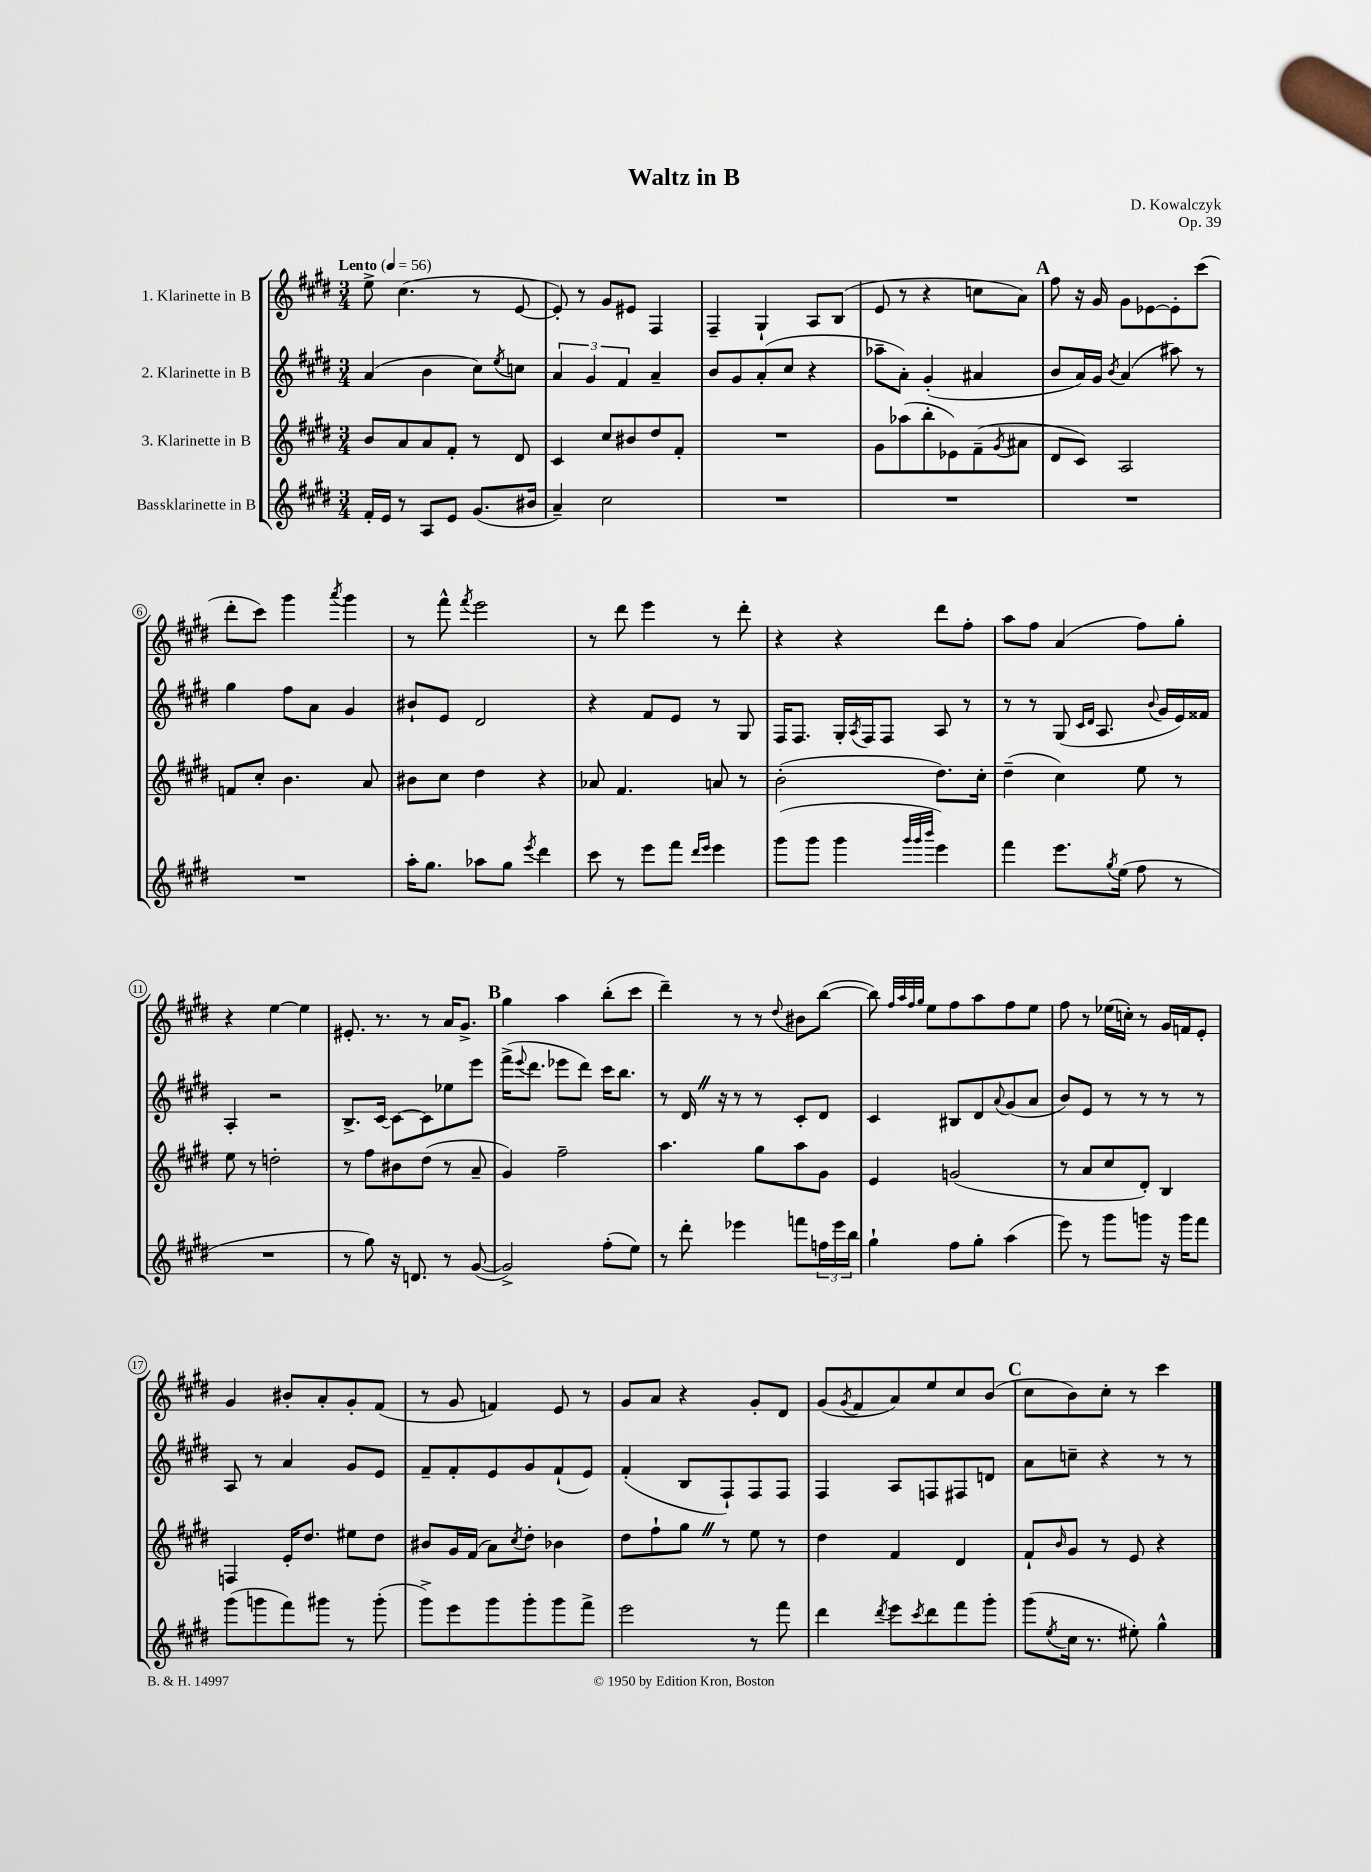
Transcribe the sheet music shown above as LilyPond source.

\header { title = "Waltz in B" composer = "D. Kowalczyk" opus = "Op. 39" }
<<
\new StaffGroup <<
\new Staff = "s0" \with { instrumentName = "1. Klarinette in B" } {
    \clef treble \key e \major \numericTimeSignature \time 3/4 \tempo "Lento" 4 = 56
    e''8-> cis''4.( r8 e'8~ |
    e'8-.) r8 gis'8 eis'8 fis4 |
    fis4-- gis4-! a8 b8( |
    e'8 r8 r4 c''8 a'8) |
    \mark \markup { \bold "A" } fis''8 r16 gis'16 gis'8 ees'8~ ees'8-. cis'''8( |
    dis'''8-. cis'''8) gis'''4 \acciaccatura { a'''8 } gis'''4 |
    r8 fis'''8-^ \acciaccatura { fis'''8 } e'''2 |
    r8 dis'''8 e'''4 r8 dis'''8-. |
    r4 r4 dis'''8 fis''8-. |
    a''8 fis''8 a'4( fis''8) gis''8-. |
    r4 e''4~ e''4 |
    eis'8.-. r8. r8 a'16 gis'8.-> |
    \mark \markup { \bold "B" } gis''4 a''4 b''8-.( cis'''8 |
    dis'''4--) r8 r8 \appoggiatura { dis''8 } bis'8 b''8~( |
    b''8) \grace { fis''32 a''32 fis''32 gis''32 } e''8 fis''8 a''8 fis''8 e''8 |
    fis''8 r8 ees''16( c''16-.) r8 gis'16 f'16 e'8-. |
    gis'4 bis'8-. a'8-. gis'8-. fis'8( |
    r8 gis'8 f'4) e'8 r8 |
    gis'8 a'8 r4 gis'8-. dis'8 |
    gis'8( \acciaccatura { gis'8 } fis'8 a'8) e''8 cis''8 b'8( |
    \mark \markup { \bold "C" } cis''8 b'8) cis''8-. r8 cis'''4 \bar "|." |
}
\new Staff = "s1" \with { instrumentName = "2. Klarinette in B" } {
    \clef treble \key e \major \numericTimeSignature \time 3/4
    a'4( b'4 cis''8) \acciaccatura { e''8 } c''8 |
    \tuplet 3/2 { a'4 gis'4 fis'4 } a'4-- |
    b'8 gis'8 a'8-.( cis''8 r4 |
    aes''8-- a'8-.) gis'4-.( ais'4 |
    \mark \markup { \bold "A" } b'8 a'16) gis'16 \acciaccatura { b'8 } a'4( ais''8) r8 |
    gis''4 fis''8 a'8 gis'4 |
    bis'8-! e'8 dis'2 |
    r4 fis'8 e'8 r8 gis8 |
    fis16 fis8. gis16-. \acciaccatura { a8 } fis16 fis8 a8 r8 |
    r8 r8 gis8( \grace { cis'16 dis'16 } a8. \appoggiatura { b'8 } gis'16 e'16) fisis'16 |
    a4-. r2 |
    b8.-> cis'16~ cis'8~ cis'8 ees''8 e'''8 |
    \mark \markup { \bold "B" } fis'''16->( \appoggiatura { e'''8 } dis'''8. ees'''8 dis'''8) cis'''16 b''8. |
    r8 dis'16 \once \override BreathingSign.text = \markup { \musicglyph "scripts.caesura.straight" } \breathe r16 r8 r8 cis'8-. dis'8 |
    cis'4 bis8 dis'8 \appoggiatura { a'8 } gis'8( a'8 |
    b'8) e'8 r8 r8 r8 r8 |
    a8 r8 a'4 gis'8 e'8 |
    fis'8-- fis'8-. e'8 gis'8 fis'8-!( e'8) |
    fis'4-.( b8 fis8-!) fis8 fis8 |
    fis4 a8 f8 fis8 d'8 |
    \mark \markup { \bold "C" } a'8 c''8-- r4 r8 r8 \bar "|." |
}
\new Staff = "s2" \with { instrumentName = "3. Klarinette in B" } {
    \clef treble \key e \major \numericTimeSignature \time 3/4
    b'8 a'8 a'8 fis'8-. r8 dis'8 |
    cis'4 cis''8 bis'8 dis''8 fis'8-. |
    R2. |
    gis'8 aes''8( b''8-. ees'8) fis'8--( \acciaccatura { gis'8 } ais'8 |
    \mark \markup { \bold "A" } dis'8 cis'8) a2 |
    f'8 cis''8-. b'4. a'8 |
    bis'8 cis''8 dis''4 r4 |
    aes'8 fis'4. a'8 r8 |
    b'2-.( dis''8.) cis''16-. |
    dis''4--( cis''4) e''8 r8 |
    e''8 r8 d''2-. |
    r8 fis''8 bis'8 dis''8( r8 a'8-- |
    \mark \markup { \bold "B" } gis'4) fis''2-- |
    a''4. gis''8 a''8 gis'8 |
    e'4 g'2( |
    r8 a'8 cis''8 dis'8-.) b4 |
    f4 e'16-. dis''8. eis''8 dis''8 |
    bis'8 gis'16 fis'16( a'8) \acciaccatura { cis''8 } dis''8-. bes'4 |
    dis''8 fis''8-! gis''8 \once \override BreathingSign.text = \markup { \musicglyph "scripts.caesura.straight" } \breathe r8 e''8 r8 |
    dis''4 fis'4 dis'4 |
    \mark \markup { \bold "C" } fis'8-! \grace { b'16 } gis'8 r8 e'8 r4 \bar "|." |
}
\new Staff = "s3" \with { instrumentName = "Bassklarinette in B" } {
    \clef treble \key e \major \numericTimeSignature \time 3/4
    fis'16-. e'16 r8 a8 e'8 gis'8.( bis'16 |
    a'4--) cis''2 |
    R2. |
    R2. |
    \mark \markup { \bold "A" } R2. |
    R2. |
    a''16-. gis''8. aes''8 gis''8 \acciaccatura { e'''8 } dis'''4 |
    cis'''8 r8 e'''8 fis'''8 \grace { dis'''16 e'''16 } e'''4 |
    gis'''8( gis'''8 gis'''4 \grace { gis'''32 gis'''32 b'''32 } e'''4) |
    fis'''4 e'''8. \acciaccatura { gis''8 } e''16( fis''8 r8 |
    R2. |
    r8 gis''8) r16 d'8. r8 gis'8~( |
    \mark \markup { \bold "B" } gis'2->) fis''8-.( e''8) |
    r8 dis'''8-. ees'''4 f'''8 \tuplet 3/2 { f''16 ees'''16 b''16 } |
    gis''4-! fis''8 gis''8-. a''4( |
    e'''8) r8 gis'''8 g'''8 r16 g'''16 fis'''8 |
    gis'''8( g'''8 fis'''8) gis'''8 r8 gis'''8-.( |
    gis'''8->) e'''8 gis'''8 gis'''8-. gis'''8 fis'''8-> |
    e'''2 r8 fis'''8 |
    dis'''4 \acciaccatura { dis'''8 } e'''8 \acciaccatura { cis'''8 } dis'''8 fis'''8 gis'''8-. |
    \mark \markup { \bold "C" } gis'''8( \acciaccatura { e''8 } cis''16 r8. eis''8-.) gis''4-^ \bar "|." |
}
>>
>>
\layout { \context { \Score \override BarNumber.stencil = #(make-stencil-circler 0.1 0.3 ly:text-interface::print) } }
